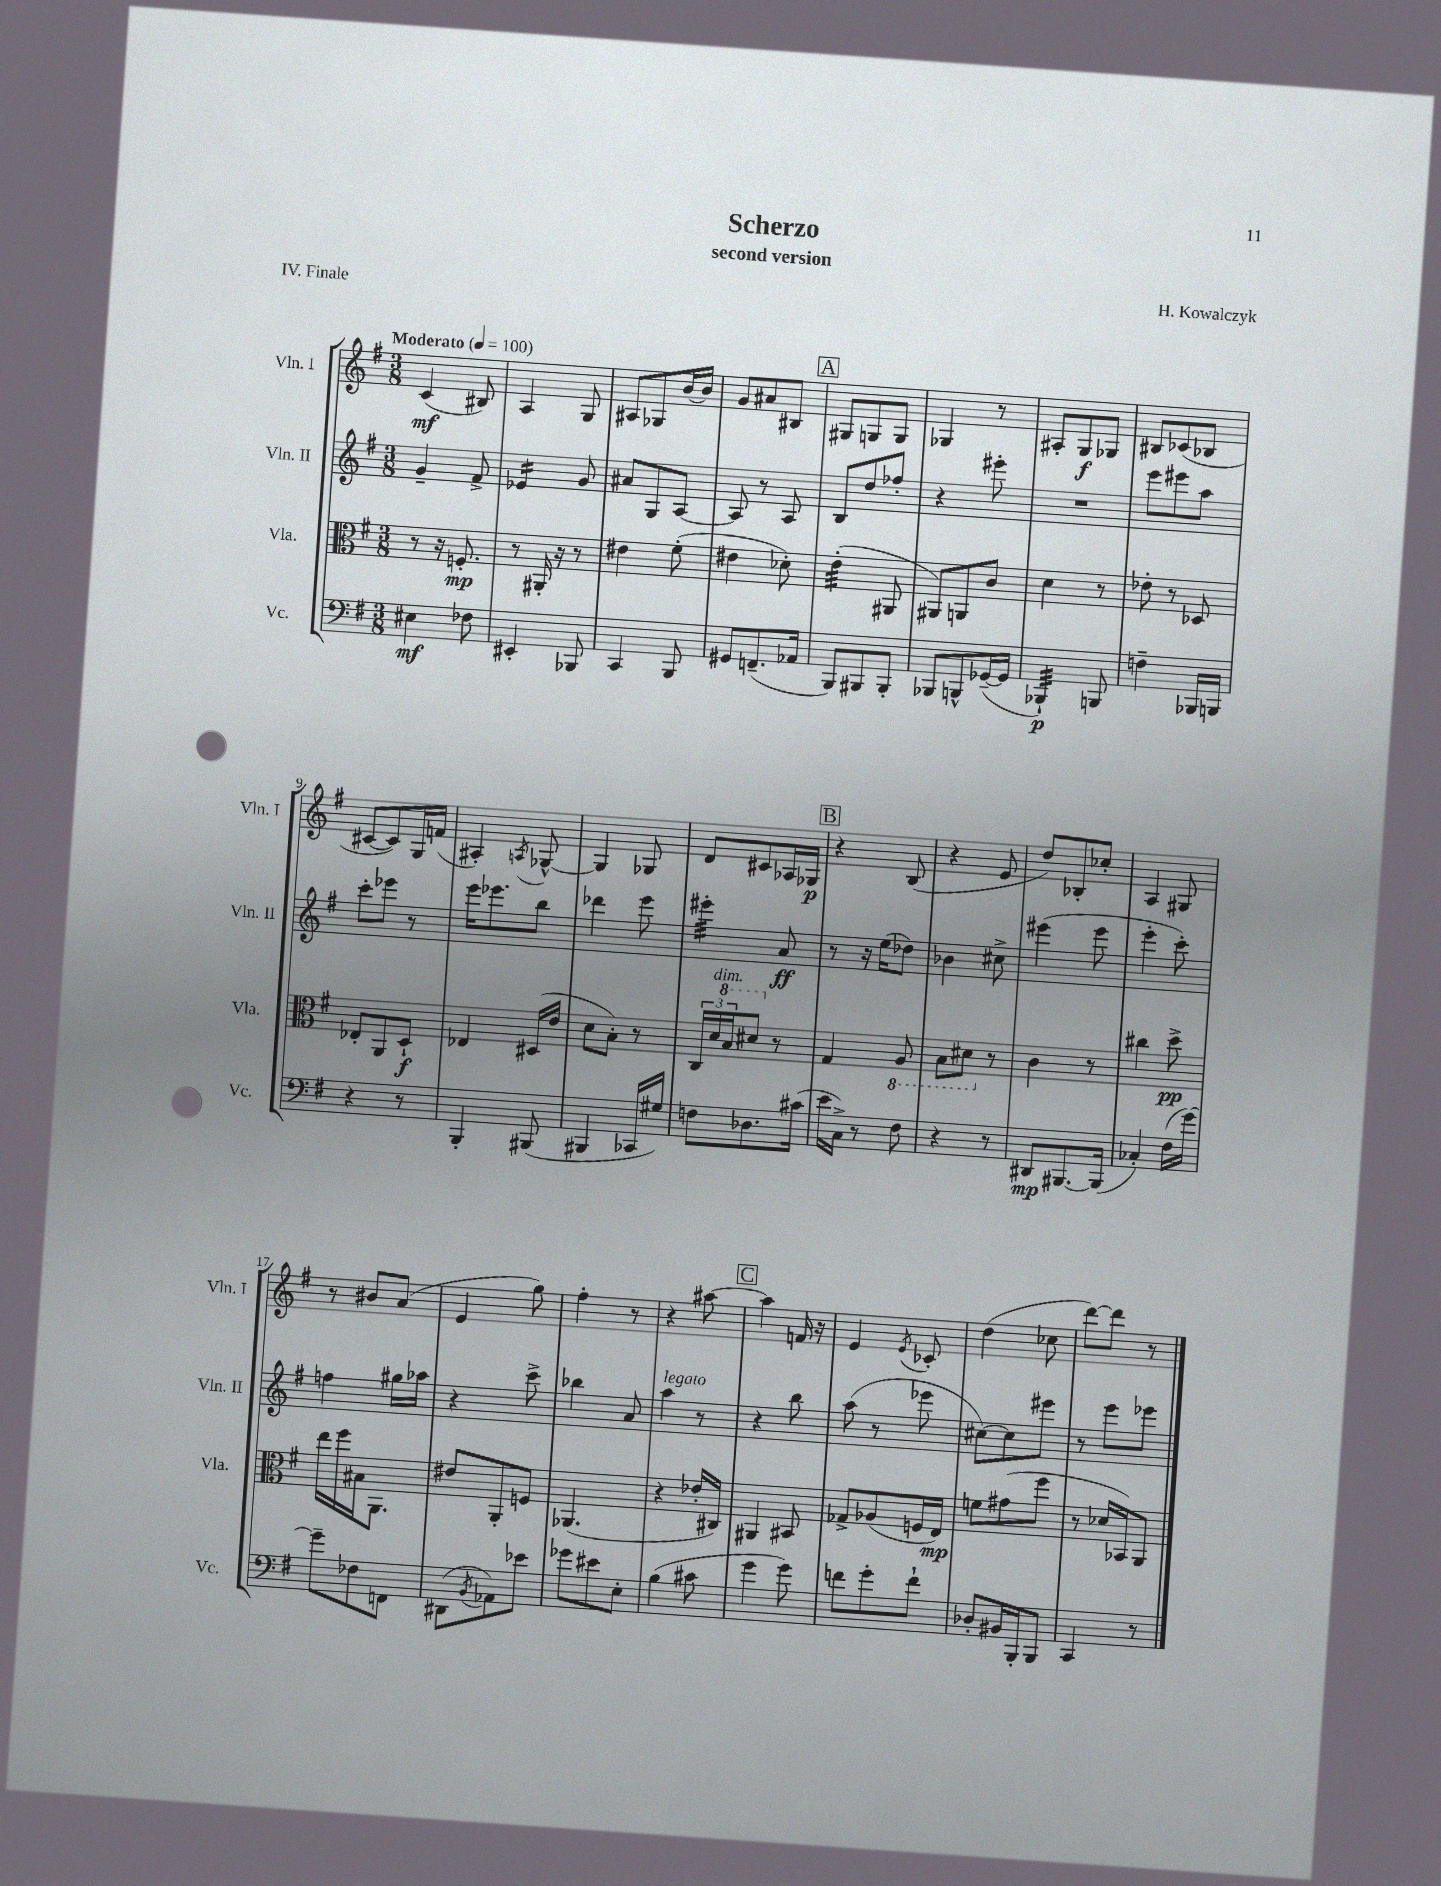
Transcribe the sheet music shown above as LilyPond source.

\header { title = "Scherzo" composer = "H. Kowalczyk" subtitle = "second version" piece = "IV. Finale" }
<<
\new StaffGroup <<
\new Staff = "s0" \with { instrumentName = "Vln. I" shortInstrumentName = "Vln. I" } {
    \clef treble \key g \major \numericTimeSignature \time 3/8 \tempo "Moderato" 4 = 100
    c'4\mf( bis8) |
    a4 g8 |
    ais8 ges8 b'16~ b'16 |
    g'8 ais'8 bis8 |
    \mark \markup { \box "A" } gis8 g8 g8 |
    ges4 r8 |
    ais8-. g8\f ges8 |
    bis8 ces'8( bes8 |
    cis'8~ cis'8) g16 f'16( |
    ais4-.) \acciaccatura { a8 } ges8~-^ |
    ges4 ges8 |
    d'8 cis'8 aes16 ges16\p |
    \mark \markup { \box "B" } r4 b8( |
    r4 e'8 |
    d''8) bes8-. ces''8-. |
    a4 gis8 |
    r8 bis'8 a'8( |
    e'4 g''8) |
    fis''4-. r8 |
    r4 ais''8~ |
    \mark \markup { \box "C" } ais''4 f'16 r16 |
    e'4 \acciaccatura { e'8 } ces'8-. |
    d''4( ces''8 |
    d'''8~) d'''8 r8 \bar "|." |
}
\new Staff = "s1" \with { instrumentName = "Vln. II" shortInstrumentName = "Vln. II" } {
    \clef treble \key g \major \numericTimeSignature \time 3/8
    g'4-- fis'8-> |
    ees'4:16 g'8 |
    ais'8 g8 a8~ |
    a8 r8 a8 |
    \mark \markup { \box "A" } b8 d''8 fes''8-. |
    r4 eis'''8-. |
    R4. |
    e'''8 eis'''8 a''8 |
    c'''8-. ees'''8 r8 |
    e'''16 ees'''8. b''8 |
    des'''4 e'''8 |
    eis'''4:32-. a'8\ff |
    \mark \markup { \box "B" } r8 r16 e''16( des''8) |
    bes'4 cis''8-> |
    eis'''4( eis'''8 |
    e'''4-. c'''8-.) |
    f''4 gis''16 aes''16 |
    r4 c'''8-> |
    bes''4 a'8 |
    a''4^\markup { \italic "legato" } r8 |
    \mark \markup { \box "C" } r4 b''8 |
    a''8( r8 ees'''8 |
    cis''8~) cis''8 eis'''8 |
    r8 e'''8 ees'''8 \bar "|." |
}
\new Staff = "s2" \with { instrumentName = "Vla." shortInstrumentName = "Vla." } {
    \clef alto \key g \major \numericTimeSignature \time 3/8
    r8 r16 f8.-.\mp |
    r8 ais,16-. r16 r8 |
    eis'4 fis'8-.( |
    eis'4 des'8-.) |
    \mark \markup { \box "A" } e'4:32-.( ais,8 |
    ais,8) a,8 c'8 |
    d'4 r8 |
    ees'8-. r8 des8 |
    ees8-. a,8 d8-!\f |
    ees4 dis16( e'16 |
    d'8 b8-.) r8 |
    \tuplet 3/2 { c16 d'16^\markup { \italic "dim." } \ottava #1 b'16 } dis''8 \ottava #0 r8 |
    \mark \markup { \box "B" } g4 \ottava #-1 a,8 |
    b,8 dis8 \ottava #0 r8 |
    c'4 r8 |
    cis''4 d''8->\pp |
    e''16 fis''16 bis16 a,8. |
    eis'8 a,8-. f8 |
    aes,4.( |
    r4 ees'16-. cis16) |
    \mark \markup { \box "C" } ais,4 bis,8 |
    ges8-> aes8( f16 e16\mp) |
    f'8 gis'8( fis''8 |
    r8 des'16 bes,16) a,8 \bar "|." |
}
\new Staff = "s3" \with { instrumentName = "Vc." shortInstrumentName = "Vc." } {
    \clef bass \key g \major \numericTimeSignature \time 3/8
    eis4\mf fes8 |
    eis,4-. bes,,8 |
    c,4 b,,8 |
    gis,8 f,8.--( aes,16 |
    \mark \markup { \box "A" } b,,8) bis,,8 bis,,8-. |
    bes,,8 b,,8-^ ges,16~--( ges,16 |
    bes,,4:32-!\p) b,,8 |
    f4-- bes,,16 b,,16 |
    r4 r8 |
    b,,4-. bis,,8( |
    bis,,4 ces,16 gis16) |
    f8 des8. cis'16( |
    \mark \markup { \box "B" } e'16 c16->) r8 fis8 |
    r4 r8 |
    dis,8\mp bis,,8.~ bis,,16( |
    ces4-.) fis16( g'16~) |
    g'8-- fes8 f,8 |
    dis,8( \acciaccatura { b,8 } aes,8) ees'8 |
    ges'8 eis'8 e8-. |
    b4( cis'8 |
    \mark \markup { \box "C" } g'4 g'8) |
    f'8 g'8-. f'8-! |
    des8-. bis,16 b,,16-. b,,8 |
    c,4 r8 \bar "|." |
}
>>
>>
